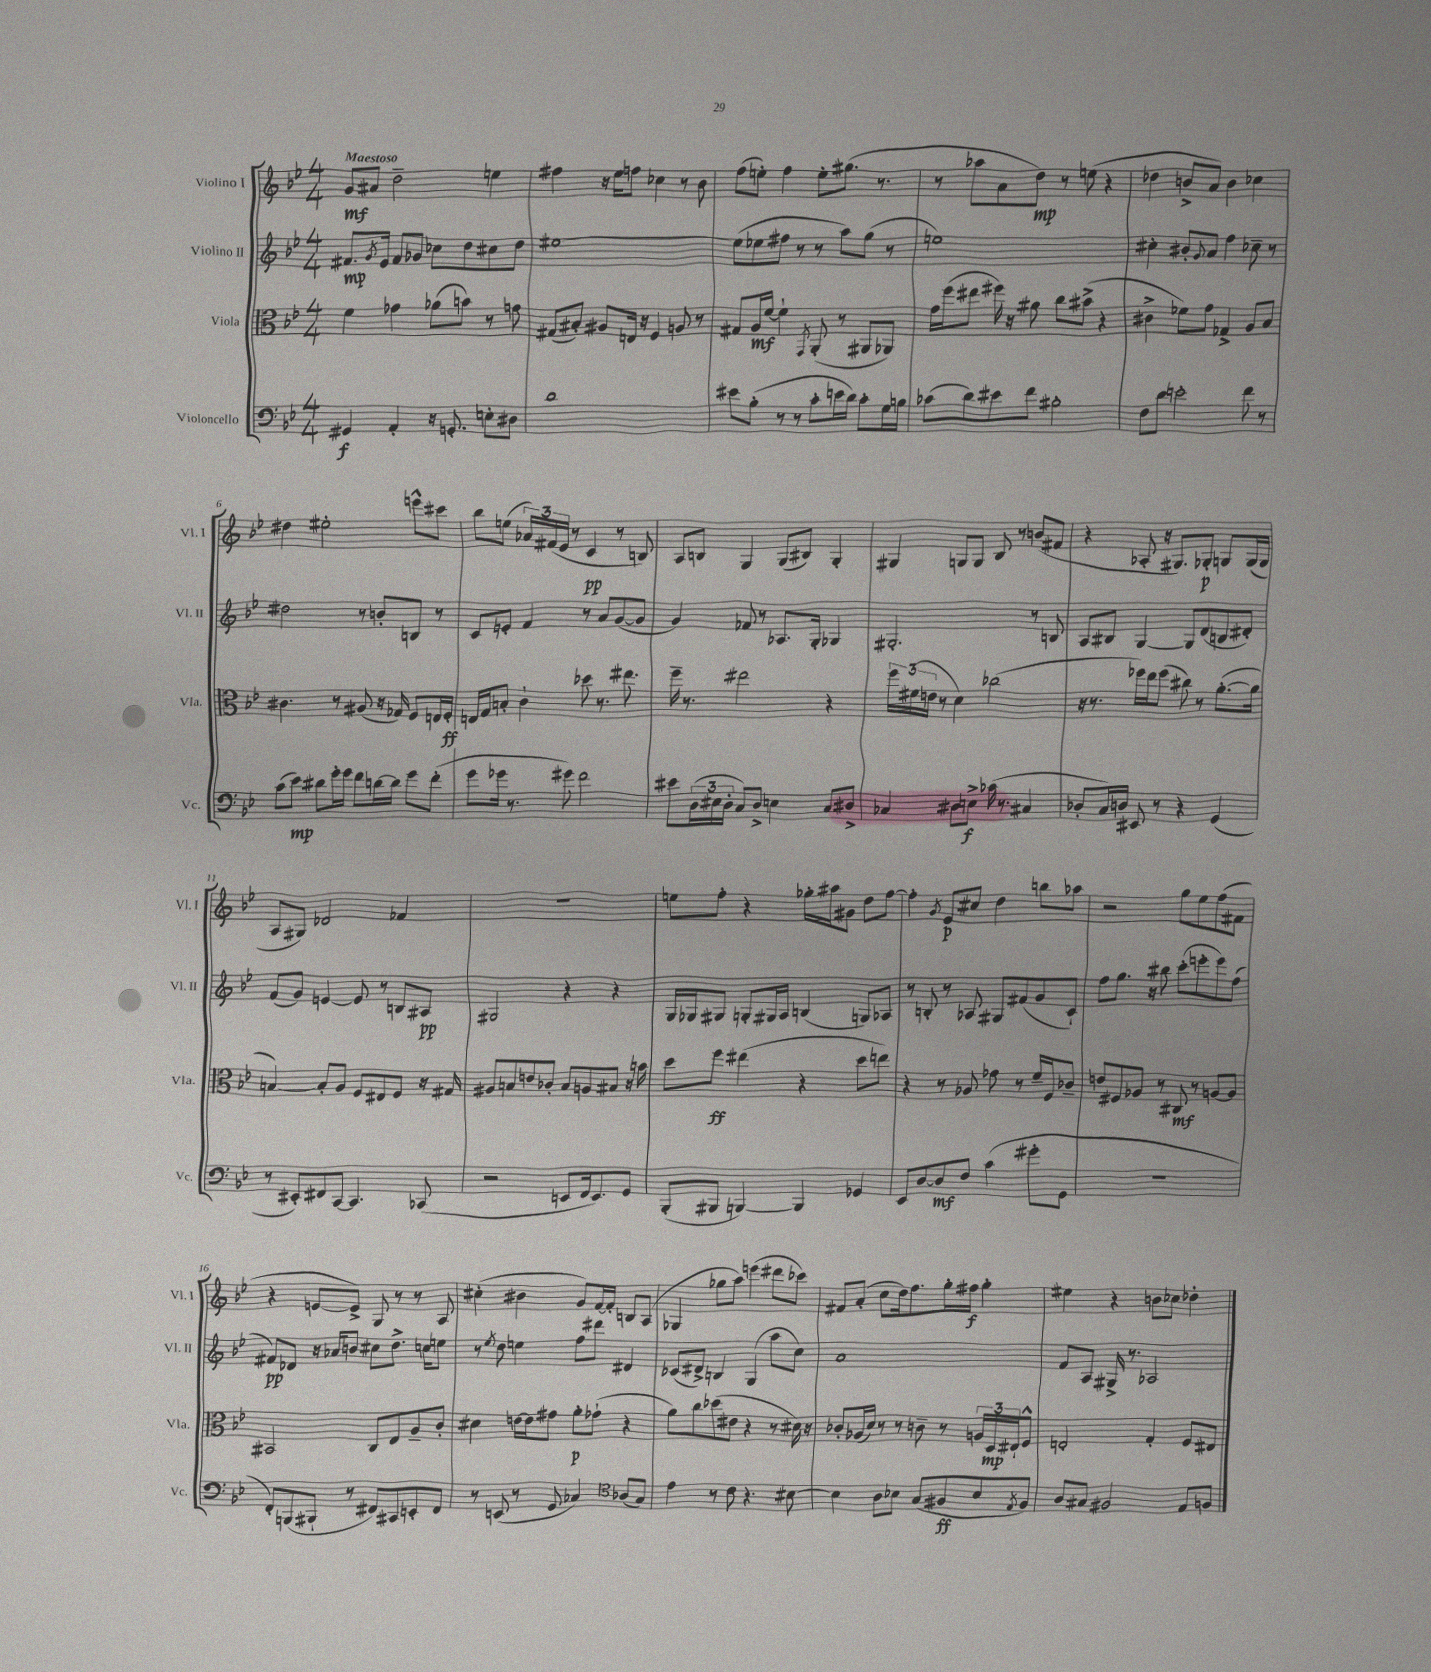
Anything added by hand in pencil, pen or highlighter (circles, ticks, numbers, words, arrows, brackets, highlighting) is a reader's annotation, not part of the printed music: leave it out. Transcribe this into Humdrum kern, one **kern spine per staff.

**kern	**dynam	**kern	**dynam	**kern	**dynam	**kern	**dynam
*part4	*part4	*part3	*part3	*part2	*part2	*part1	*part1
*staff4	*staff4	*staff3	*staff3	*staff2	*staff2	*staff1	*staff1
*I"Violoncello	*	*I"Viola	*	*I"Violino II	*	*I"Violino I	*
*I'Vc.	*	*I'Vla.	*	*I'Vl. II	*	*I'Vl. I	*
*clefF4	*	*clefC3	*	*clefG2	*	*clefG2	*
*k[b-e-]	*	*k[b-e-]	*	*k[b-e-]	*	*k[b-e-]	*
*M4/4	*	*M4/4	*	*M4/4	*	*M4/4	*
=1	=1	=1	=1	=1	=1	=1	=1
!	!	!	!	!	!	!LO:TX:a:B:t=Maestoso	!
4GG#X/	f	4f\	.	8.f#X/L	mp	8g/L	mf
.	.	.	.	.	.	8a#X/J	.
.	.	.	.	8qg/	.	.	.
.	.	.	.	16e-/Jk	.	.	.
4AA'/	.	4g-X\	.	8f#/L	.	2dd~\	.
.	.	.	.	8g-X/J	.	.	.
16r	.	(8a-X\L	.	8cc-X\L	.	.	.
8.GGn'/	.	.	.	.	.	.	.
.	.	8bn\J)	.	8dd\	.	.	.
8En'\L	.	8r	.	8cc#X\	.	4een\	.
8D#X\J	.	8gn\	.	8dd\J	.	.	.
=2	=2	=2	=2	=2	=2	=2	=2
1d	.	(8G#X/L	.	[1ee#X	.	4ff#X\	.
.	.	8B#X'/J)	.	.	.	.	.
.	.	8A#X/L	.	.	.	16r	.
.	.	.	.	.	.	16ee-\KL	.
.	.	16En/Jk	.	.	.	8ffn\J	.
.	.	16r	.	.	.	.	.
.	.	4F/	.	.	.	4cc-X\	.
.	.	8An/	.	.	.	8r	.
.	.	8r	.	.	.	8b-\	.
=3	=3	=3	=3	=3	=3	=3	=3
8e#X\L	.	8G#X/L	.	(8ee#\L]	.	(8ff\L	.
(8B-'\J	.	16A/L	mf	8ee-X\	.	8een'\J)	.
.	.	[16f/JJ	.	.	.	.	.
8r	.	4f`\]	.	8ff#X\J	.	4ff\	.
8r	.	.	.	8r	.	.	.
.	.	8qGG/	.	.	.	.	.
8c'\L	.	(8AA'/	.	8r	.	8ee'\L	.
16en\L	.	8r	.	8aa\L)	.	(8.gg#X\J	.
16d\JJ)	.	.	.	.	.	.	.
8c'\L	.	8AA#X/L	.	(8gg\J	.	.	.
.	.	.	.	.	.	8.r	.
16G\L	.	8AA-X/J)	.	8r	.	.	.
16Bn\JJ	.	.	.	.	.	.	.
=4	=4	=4	=4	=4	=4	=4	=4
(8c-X\L	.	16g\LL	.	1een)	.	8r	.
.	.	(16ff\J	.	.	.	.	.
8d\)	.	8ee#X\J	.	.	.	8aa-X\L	.
8e#X\	.	16ff#X\)	.	.	.	8a\	.
.	.	16r	.	.	.	.	.
8f\J	.	8a#X\	.	.	.	8dd\J)	mp
2B#X'\	.	8cc\L	.	.	.	8r	.
.	.	(8b#X^\J	.	.	.	(8een\	.
.	.	4r	.	.	.	4r	.
=5	=5	=5	=5	=5	=5	=5	=5
8F\L	.	4c#X^\	.	4cc#X'\	.	4dd-X\	.
8d\J	.	.	.	.	.	.	.
2en'\	.	8f-X\L)	.	8b#X'/L	.	8bn^/L	.
.	.	.	.	8qqg/	.	.	.
.	.	8g\J	.	8a/J	.	8a/J)	.
.	.	4G-X^/	.	4ff\	.	4b\	.
8f\	.	8A/L	.	8cc-X~\	.	4cc-X\	.
8r	.	8B-/J	.	8r	.	.	.
!!LO:LB:g=z
=6	=6	=6	=6	=6	=6	=6	=6
(8c\L	.	4.c#X\	.	2dd#X\	.	4dd#X\	.
8e-\J)	mp	.	.	.	.	.	.
8d#X\L	.	.	.	.	.	2ee#X'\	.
16g'\L	.	8r	.	.	.	.	.
16g\JJ	.	.	.	.	.	.	.
8f\L	.	(8A#X/	.	8r	.	.	.
[16dn\L	.	16r	.	8bn'/L	.	.	.
16d\JJ]	.	16G-X/)	.	.	.	.	.
8g\L	.	8F/L	.	8Bn/J	.	8eeen^^\L	.
(8f'\J	.	16En/L	.	8r	.	8ccc#X\J	.
.	.	16F'/JJ	ff	.	.	.	.
=7	=7	=7	=7	=7	=7	=7	=7
8g\L	.	16En/LL	.	8c/L	.	8bb-\L	.
.	.	16G/J	.	.	.	.	.
16g-X\Jk	.	8Bn'/J	.	8en'/J	.	(8een\J	.
8.r	.	.	.	.	.	.	.
.	.	4c`\	.	4f/	.	24a-X/LL)	.
.	.	.	.	.	.	(24f#X/	.
.	.	.	.	.	.	24e-/JJ	.
8g#X\)	.	.	.	.	.	8r	.
2f\	.	8dd-X\	.	8r	.	4c/	pp
.	.	8.r	.	8a/L	.	.	.
.	.	.	.	([8g/	.	8r	.
.	.	8.ee#X\	.	.	.	.	.
.	.	.	.	8g/J]	.	8Bn/)	.
=8	=8	=8	=8	=8	=8	=8	=8
8e#X\L	.	16ff~\	.	4g/)	.	8A/L	.
.	.	8.r	.	.	.	.	.
(24D\L	.	.	.	.	.	8Bn/J	.
24E#X\	.	.	.	.	.	.	.
24D'\JJ	.	.	.	.	.	.	.
8C/L)	.	2ee#X\	.	8f-X/	.	4G/	.
8D^/J	.	.	.	8r	.	.	.
4En\	.	.	.	8.A-X/L	.	(8G/L	.
.	.	.	.	.	.	8B#X/J)	.
.	.	.	.	16G'/Jk	.	.	.
8C/L	.	4r	.	4G-X/	.	4G'/	.
8D#X^/J	.	.	.	.	.	.	.
=9	=9	=9	=9	=9	=9	=9	=9
4C-X/	.	24ff\LL	.	2.G#X'/	.	4G#X/	.
.	.	(24f#X\	.	.	.	.	.
.	.	24en\JJ	.	.	.	.	.
.	.	8r	.	.	.	.	.
8D#X\L	.	4d\)	.	.	.	8Gn/L	.
8En^\J	f	.	.	.	.	8G/J	.
(16c-X\	.	(2cc-X\	.	.	.	8B-/	.
8.r	.	.	.	.	.	.	.
.	.	.	.	.	.	8r	.
4C#X/	.	.	.	8r	.	(8bn/L	.
.	.	.	.	8Bn/	.	8f#X/J	.
=10	=10	=10	=10	=10	=10	=10	=10
8D-X'/L	.	16r	.	8A/L	.	4r	.
.	.	8.r	.	.	.	.	.
16C/L)	.	.	.	8B#X/J	.	.	.
16Dn/JJ	.	.	.	.	.	.	.
8EE#X/	.	16ff-X\LL)	.	[4G/	.	8A-X'/	.
.	.	16ee-\J	.	.	.	.	.
8r	.	(8ff-\J	.	.	.	16r	.
.	.	.	.	.	.	8.G#X/L)	.
4r	.	8cc#X\)	.	8G/L]	.	.	.
.	.	8r	.	(8d/	.	8G-X'/J	p
(4GG/	.	([8.a'\L	.	8Bn/	.	8Gn/L	.
.	.	.	.	8d#X'/J)	.	(16G/L	.
.	.	16a\Jk]	.	.	.	16G/JJ	.
!!LO:LB:g=z
=11	=11	=11	=11	=11	=11	=11	=11
8r	.	[4Bn/)	.	(8f/L	.	8A/L	.
8EE#X'/L)	.	.	.	8g/J)	.	8G#X/J)	.
8FF#X/	.	8B'/L]	.	[4en/	.	2d-X/	.
[8CC/J	.	8A/J	.	.	.	.	.
4.CC/]	.	8F/L	.	8e/]	.	.	.
.	.	8E#X/	.	8r	.	.	.
.	.	8F/J	.	8Bn/L	.	4f-X/	.
(8CC-X/	.	16r	.	8A#X/J	pp	.	.
.	.	16G#X/	.	.	.	.	.
=12	=12	=12	=12	=12	=12	=12	=12
2r	.	8A#X/L	.	2G#X/	.	1r	.
.	.	8Bn/	.	.	.	.	.
.	.	8en/	.	.	.	.	.
.	.	8c-X'/J	.	.	.	.	.
8EEn/L	.	8B/L	.	4r	.	.	.
16FF/k	.	8An/	.	.	.	.	.
8.EE/)	.	.	.	.	.	.	.
.	.	8B#X/J	.	4r	.	.	.
8GG/J	.	16r	.	.	.	.	.
.	.	16bn\	.	.	.	.	.
=13	=13	=13	=13	=13	=13	=13	=13
(8BBB-'/L	.	8dd\L	.	16G/LL	.	8een\L	.
.	.	.	.	16G-X/J	.	.	.
8BBB#X/J	.	8ff\J	ff	8G#X/J	.	8ff'\J	.
[4BBBn/)	.	(4ee#X\	.	8Gn'/L	.	4r	.
.	.	.	.	16G#X/L	.	.	.
.	.	.	.	16A/JJ	.	.	.
4BBB/]	.	4r	.	(4Bn/	.	16gg-X'\LL	.
.	.	.	.	.	.	16aa#X\J	.
.	.	.	.	.	.	8g#X\J	.
4GG-X/	.	8dd\L	.	8Gn/L)	.	8dd\L	.
.	.	8een\J)	.	8A-X/J	.	[8ff\J	.
=14	=14	=14	=14	=14	=14	=14	=14
8EE-/L	.	4r	.	8r	.	4ff'\]	.
[8D/	.	.	.	8Bn'/	.	.	.
.	.	.	.	.	.	8qg/	.
8D/]	mf	8r	.	8r	.	8e-/L	p
8F/J	.	8A-X/	.	8A-X/	.	8cc#X/J	.
(4c\	.	8g-X\	.	8G#X/L	.	4dd\	.
.	.	8r	.	(8f#X/	.	.	.
8g#X'\L	.	16f~/LL	.	8g/	.	8bbn\L	.
.	.	16F/J	.	.	.	.	.
8GG\J	.	8c-X~/J	.	8c`/J)	.	8aa-X\J	.
=15	=15	=15	=15	=15	=15	=15	=15
1r	.	8en/L	.	8ff\L	.	2r	.
.	.	8F#X/	.	8.gg\J	.	.	.
.	.	8A-X/J	.	.	.	.	.
.	.	.	.	16r	.	.	.
.	.	8r	.	8bb#X\	.	.	.
.	.	8C#X/	mf	(8ccc'\L	.	8gg\L	.
.	.	8r	.	8eeen'\	.	8ee-\	.
.	.	[8An/L	.	8eee\)	.	(8ff\	.
.	.	8A/J]	.	(8ff\J	.	8f#X\J	.
!!LO:LB:g=z
=16	=16	=16	=16	=16	=16	=16	=16
8FF'/L)	.	2BB#X/	.	8f#X/L)	pp	4r	.
(8BBBn/	.	.	.	8d-X/J	.	.	.
8BBB#X`/J	.	.	.	16r	.	[8en/L	.
.	.	.	.	16a-X/KL	.	.	.
8r	.	.	.	8bn/J	.	8e^/J])	.
8FF#X/L)	.	8C/L	.	8cc#X\L	.	8G/	.
8CC#X/	.	8E-/	.	8.dd^\J	.	8r	.
8EEn'/	.	8A~/	.	.	.	8r	.
.	.	.	.	16ccn\KL	.	.	.
8FF#/J	.	8c'/J	.	8een\J	.	8A/	.
=17	=17	=17	=17	=17	=17	=17	=17
8r	.	4d#X\	.	8r	.	(4cc#X'\	.
.	.	.	.	8qee-/	.	.	.
(8EEn/	.	.	.	8dd\	.	.	.
8r	.	[16en\LL	.	4een\	.	4b#X\	.
.	.	16e\J]	.	.	.	.	.
8GG/	.	8g#X\J	.	.	.	.	.
4C-X/)	.	8a'\L	p	8ff\L	.	8g/L)	.
.	.	(8g-X`\J	.	8ddd#X\J	.	[16f/L	.
.	.	.	.	.	.	16f'/JJ]	.
*clefC4	*	*	*	*	*	*	*
(8A-X/L	.	4r	.	4d#X/	.	8Bn/L	.
8G/J)	.	.	.	.	.	(8A/J	.
=18	=18	=18	=18	=18	=18	=18	=18
4e-\	.	8a\L)	.	(8c-X/L	.	4G-X/	.
.	.	8cc\	.	8d#X^/J)	.	.	.
8r	.	(8dd-X\	.	4Bn/	.	8gg-X\L	.
8c\	.	8e#X\J	.	.	.	8aa\J)	.
4.r	.	4r	.	(4G/	.	(4eeen\	.
.	.	8r	.	8aa\L	.	8ddd#X\L	.
[8B#X\	.	16d#X\)	.	8cc\J)	.	8ccc-X\J)	.
.	.	16r	.	.	.	.	.
=19	=19	=19	=19	=19	=19	=19	=19
4B#\]	.	8c-X'/L	.	1a	.	8f#X/L	.
.	.	(16A-X/L	.	.	.	(8a'/J	.
.	.	16d/JJ)	.	.	.	.	.
8A\L	.	8r	.	.	.	8cc\L	.
8B-X\J	.	8r	.	.	.	16dd\k)	.
.	.	.	.	.	.	8.ff\	.
(8G/L	.	8cn~\	.	.	.	.	.
8F#X/	ff	8r	.	.	.	16gg'\L	.
.	.	.	.	.	.	16ff#X\JJ	f
8B-/	.	24An/LL	.	.	.	4gg'\	.
.	.	24D/	mp	.	.	.	.
.	.	24E#X`/J	.	.	.	.	.
8qE-/	.	.	.	.	.	.	.
8F#/J)	.	8F^^/J	.	.	.	.	.
=20	=20	=20	=20	=20	=20	=20	=20
8A/L	.	2En'/	.	8f/L	.	4ee#X\	.
8G#X/J	.	.	.	8A/J	.	.	.
2F#X/	.	.	.	16G#X^/	.	4r	.
.	.	.	.	8.r	.	.	.
.	.	4G'/	.	2A-X/	.	8bn\L	.
.	.	.	.	.	.	8cc-X\J	.
8E-/L	.	8F/L	.	.	.	4dd-X'\	.
8Fn/J	.	8E#X/J	.	.	.	.	.
==	==	==	==	==	==	==	==
*-	*-	*-	*-	*-	*-	*-	*-
